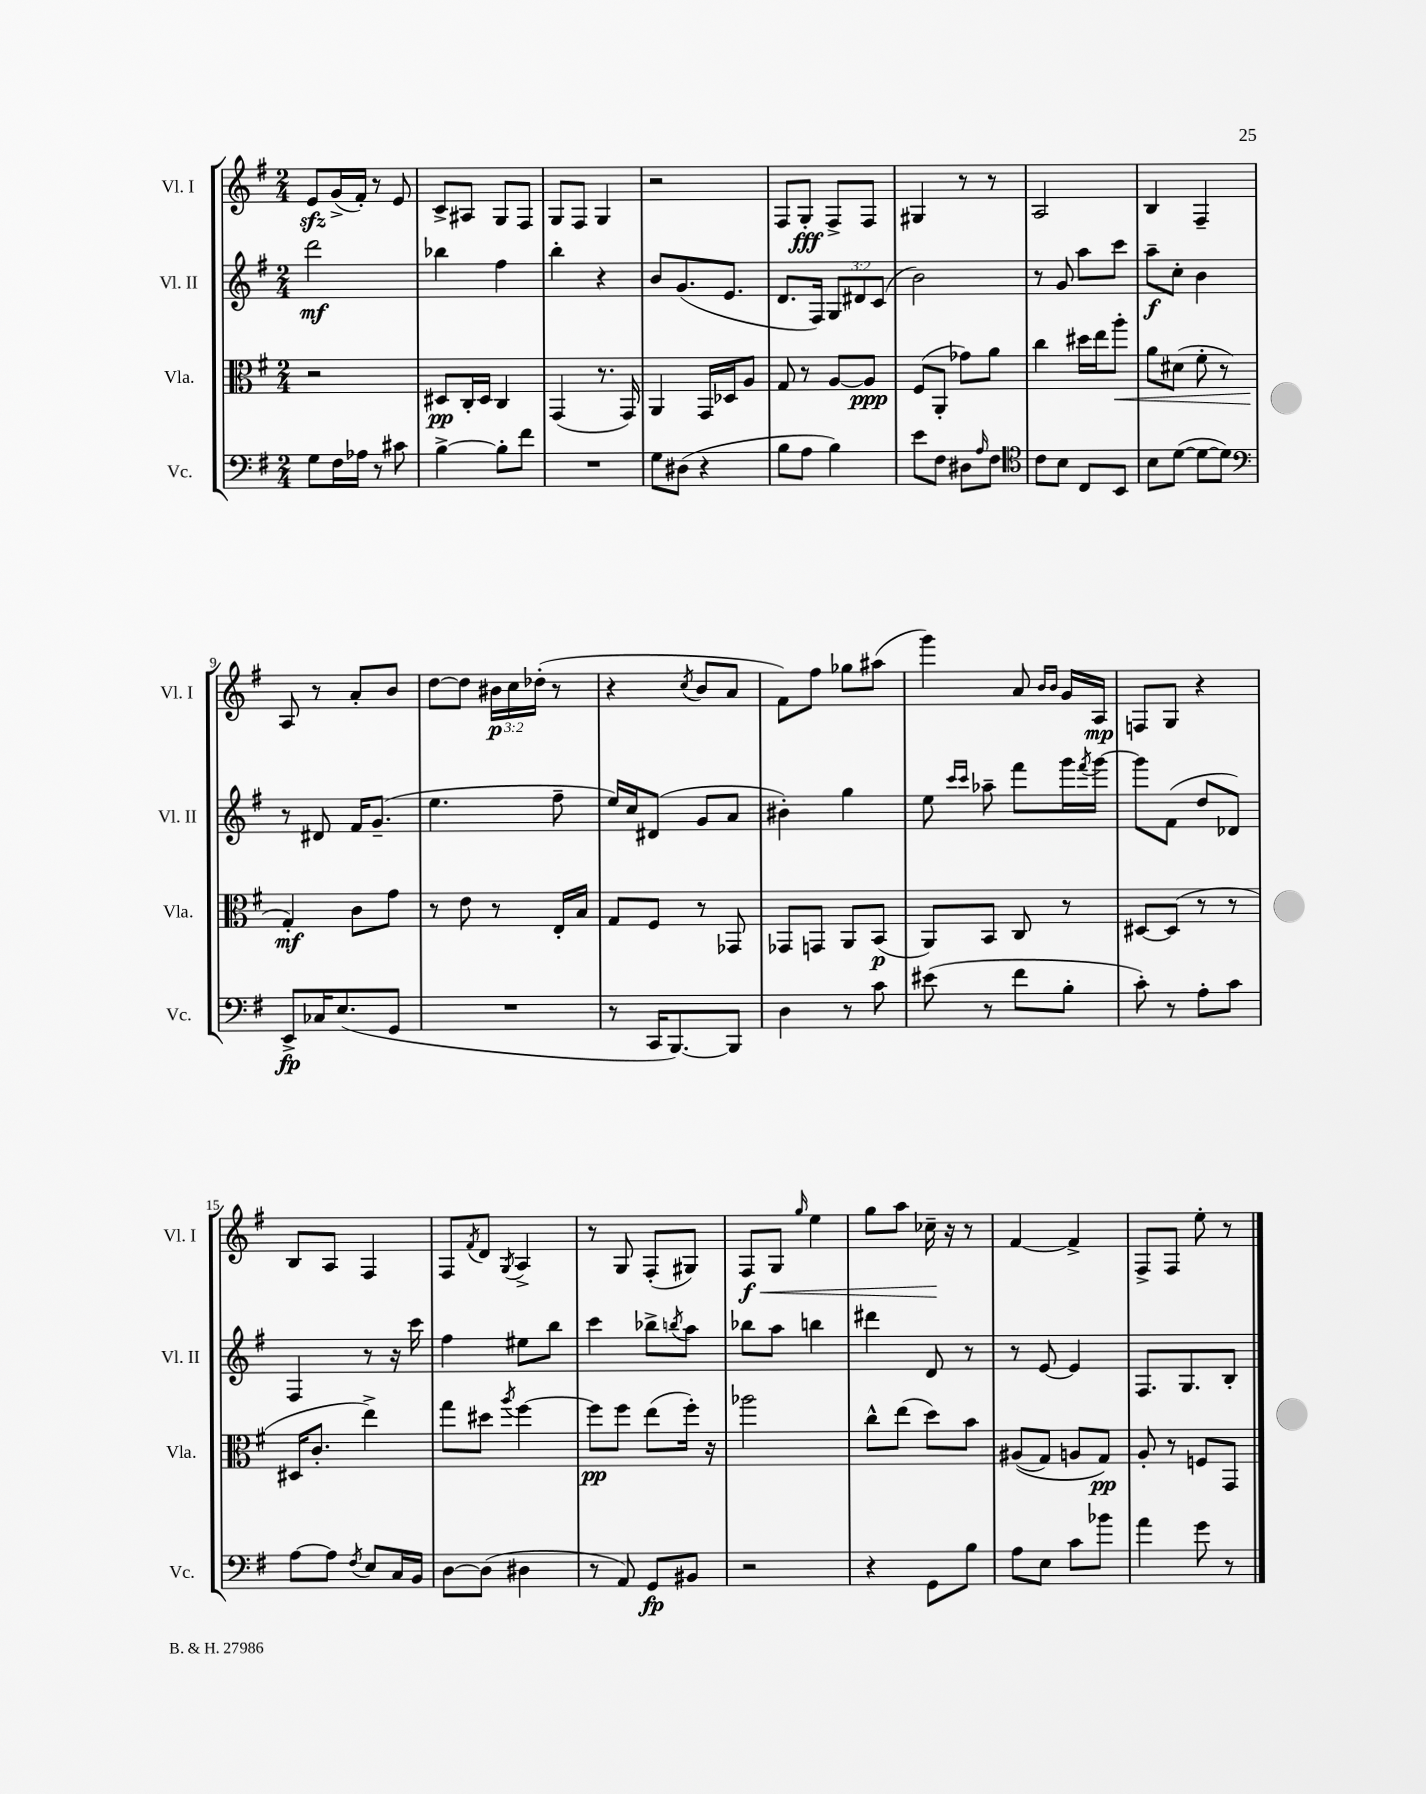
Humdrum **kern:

**kern	**dynam	**kern	**dynam	**kern	**dynam	**kern	**dynam
*part4	*part4	*part3	*part3	*part2	*part2	*part1	*part1
*staff4	*staff4	*staff3	*staff3	*staff2	*staff2	*staff1	*staff1
*I"Vc.	*	*I"Vla.	*	*I"Vl. II	*	*I"Vl. I	*
*I'Vc.	*	*I'Vla.	*	*I'Vl. II	*	*I'Vl. I	*
*clefF4	*	*clefC3	*	*clefG2	*	*clefG2	*
*k[f#]	*	*k[f#]	*	*k[f#]	*	*k[f#]	*
*M2/4	*	*M2/4	*	*M2/4	*	*M2/4	*
=1	=1	=1	=1	=1	=1	=1	=1
8G\L	.	2r	.	2ddd\	mf	8ezz/L	.
16F#\L	.	.	.	.	.	(16g^/L	.
16A-X\JJ	.	.	.	.	.	16f#'/JJ)	.
8r	.	.	.	.	.	8r	.
8c#X\	.	.	.	.	.	8e/	.
=2	=2	=2	=2	=2	=2	=2	=2
[4B^\	.	8D#X/L	pp	4bb-X\	.	8c^/L	.
.	.	16C'/L	.	.	.	8A#X/J	.
.	.	16D#/JJ	.	.	.	.	.
8B'\L]	.	4C/	.	4ff#\	.	8G/L	.
8f#\J	.	.	.	.	.	8F#/J	.
=3	=3	=3	=3	=3	=3	=3	=3
2r	.	(4GG/	.	4bb'\	.	8G/L	.
.	.	.	.	.	.	8F#/J	.
.	.	8.r	.	4r	.	4G/	.
.	.	16GG/)	.	.	.	.	.
=4	=4	=4	=4	=4	=4	=4	=4
8G\L	.	4AA/	.	8b/L	.	2r	.
(8D#X\J	.	.	.	(8.g/	.	.	.
4r	.	16GG/LL	.	.	.	.	.
.	.	16D-X/J	.	8.e/J	.	.	.
.	.	8A/J	.	.	.	.	.
=5	=5	=5	=5	=5	=5	=5	=5
8B\L	.	8G/	.	8.d/L	.	8F#/L	.
8A\J	.	8r	.	.	.	8G'/J	fff
.	.	.	.	16F#/Jk)	.	.	.
4B\)	.	[8A/L	.	12G/L	.	8F#^/L	.
.	.	.	.	12d#X/	.	.	.
.	.	8A/J]	ppp	.	.	8F#/J	.
.	.	.	.	(12c/J	.	.	.
=6	=6	=6	=6	=6	=6	=6	=6
8e\L	.	(8F#/L	.	2b\)	.	4G#X/	.
8F#\J	.	8AA'/J	.	.	.	.	.
8D#X\L	.	8g-X\L)	.	.	.	8r	.
16qqA/	.	.	.	.	.	.	.
8F#\J	.	8a\J	.	.	.	8r	.
=7	=7	=7	=7	=7	=7	=7	=7
*clefC4	*	*	*	*	*	*	*
8c\L	.	4cc\	.	8r	.	2A/	.
8B\J	.	.	.	8g/	.	.	.
8C/L	.	16dd#X\LL	.	8aa\L	.	.	.
.	.	16ee\J	.	.	.	.	.
!	!	!	!LO:HP:b	!	!	!	!
8BB/J	.	8aa'\J	<	8ccc\J	.	.	.
=8	=8	=8	=8	=8	=8	=8	=8
8B\L	.	8a\L	.	8aa~\L	f	4B/	.
([8d\J	.	(8d#X\J	.	8cc'\J	.	.	.
8d\L_	.	8f#'\	.	4b\	.	4F#~/	.
8d\J])	.	8r	.	.	.	.	.
!!LO:LB:g=z
=9	=9	=9	=9	=9	=9	=9	=9
*clefF4	*	*	*	*	*	*	*
8EE^/L	fp	4G'/)	mf	8r	.	8A/	.
16C-X/K	.	.	.	8d#X/	.	8r	.
(8.E/	.	.	.	.	.	.	.
.	.	8c\L	[	16f#/KL	.	8a'/L	.
.	.	.	.	(8.g~/J	.	.	.
8GG/J	.	8g\J	.	.	.	8b/J	.
=10	=10	=10	=10	=10	=10	=10	=10
2r	.	8r	.	4.ee\	.	[8dd\L	.
.	.	8e\	.	.	.	8dd\J]	.
.	.	8r	.	.	.	24b#X\LL	p
.	.	.	.	.	.	24cc\	.
.	.	.	.	.	.	(24dd-X'\JJ	.
.	.	16E'/LL	.	8ff#~\	.	8r	.
.	.	16B/JJ	.	.	.	.	.
=11	=11	=11	=11	=11	=11	=11	=11
8r	.	8G/L	.	16ee/LL)	.	4r	.
.	.	.	.	16cc/J	.	.	.
16CC/KL	.	8F#/J	.	(8d#X/J	.	.	.
[8.BBB/)	.	.	.	.	.	.	.
.	.	.	.	.	.	8qcc/	.
.	.	8r	.	8g/L	.	8b/L	.
8BBB/J]	.	8GG-X/	.	8a/J	.	8a/J	.
=12	=12	=12	=12	=12	=12	=12	=12
4D\	.	8GG-X/L	.	4b#X'\)	.	8f#\L)	.
.	.	8GGn/J	.	.	.	8ff#\J	.
8r	.	8AA/L	.	4gg\	.	8gg-X\L	.
8c\	.	(8BB/J	p	.	.	(8aa#X\J	.
=13	=13	=13	=13	=13	=13	=13	=13
(8e#X\	.	8AA/L)	.	8ee\	.	4ggg\)	.
.	.	.	.	16qqccc/LL	.	.	.
.	.	.	.	16qqccc/JJ	.	.	.
8r	.	8BB/J	.	8aa-X~\	.	.	.
8f#\L	.	8C/	.	8fff#\L	.	8a/	.
.	.	.	.	.	.	16qqb/LL	.
.	.	.	.	.	.	16qqb/JJ	.
8B'\J	.	8r	.	16ggg\L	.	16g/LL	.
.	.	.	.	8qfff#/	.	.	.
.	.	.	.	[16ggg\JJ	.	16A/JJ	mp
=14	=14	=14	=14	=14	=14	=14	=14
8c'\)	.	[8D#X/L	.	8ggg\L]	.	8Fn/L	.
8r	.	(8D#/J]	.	(8f#\J	.	8G/J	.
8A'\L	.	8r	.	8dd/L	.	4r	.
8c\J	.	8r	.	8d-X/J)	.	.	.
!!LO:LB:g=z
=15	=15	=15	=15	=15	=15	=15	=15
[8A\L	.	16D#X/KL	.	4F#/	.	8B/L	.
.	.	8.c'/J	.	.	.	.	.
8A\J]	.	.	.	.	.	8A/J	.
8qF#/	.	.	.	.	.	.	.
8E/L	.	4ee^\)	.	8r	.	4F#/	.
16C/L	.	.	.	16r	.	.	.
16BB/JJ	.	.	.	16ccc\	.	.	.
=16	=16	=16	=16	=16	=16	=16	=16
[8D\L	.	8gg\L	.	4ff#\	.	8F#/L	.
.	.	.	.	.	.	8qf#/	.
(8D\J]	.	8dd#X\J	.	.	.	8d/J	.
.	.	8qaa/	.	.	.	8qG/	.
4D#X\	.	[4ff#\	.	8ee#X\L	.	4A^/	.
.	.	.	.	8bb\J	.	.	.
=17	=17	=17	=17	=17	=17	=17	=17
8r	.	8ff#\L]	pp	4ccc\	.	8r	.
8AA/)	.	8ff#\J	.	.	.	8G/	.
8GG/L	fp	(8ee\L	.	8bb-X^\L	.	(8F#'/L	.
.	.	.	.	8qbbn/	.	.	.
8BB#X/J	.	16ff#'\Jk)	.	8aa\J	.	8G#X/J)	.
.	.	16r	.	.	.	.	.
=18	=18	=18	=18	=18	=18	=18	=18
!	!	!	!	!	!	!	!LO:HP:b
2r	.	2aa-X\	.	8bb-X\L	.	8F#/L	< f
.	.	.	.	8aa\J	.	8G/J	.
.	.	.	.	.	.	16qqgg/	.
.	.	.	.	4bbn\	.	4ee\	.
=19	=19	=19	=19	=19	=19	=19	=19
4r	.	8cc^^\L	.	4ddd#X\	.	8gg\L	.
.	.	(8ee\J	.	.	.	8aa\J	.
8GG\L	.	8dd\L)	.	8d/	.	16cc-X~\	.
.	.	.	.	.	.	16r	[
8B\J	.	8b\J	.	8r	.	8r	.
=20	=20	=20	=20	=20	=20	=20	=20
8A\L	.	((8A#X/L	.	8r	.	[4f#/	.
8E\J	.	8G/J)	.	[8e/	.	.	.
8c\L	.	8An/L	.	4e/]	.	4f#^/]	.
8b-X\J	.	8G/J)	pp	.	.	.	.
=21	=21	=21	=21	=21	=21	=21	=21
4a\	.	8A'/	.	8.F#/L	.	8F#^/L	.
.	.	8r	.	.	.	8F#/J	.
.	.	.	.	8.G/	.	.	.
8g\	.	8Fn/L	.	.	.	8ee'\	.
8r	.	8GG/J	.	8B'/J	.	8r	.
==	==	==	==	==	==	==	==
*-	*-	*-	*-	*-	*-	*-	*-
